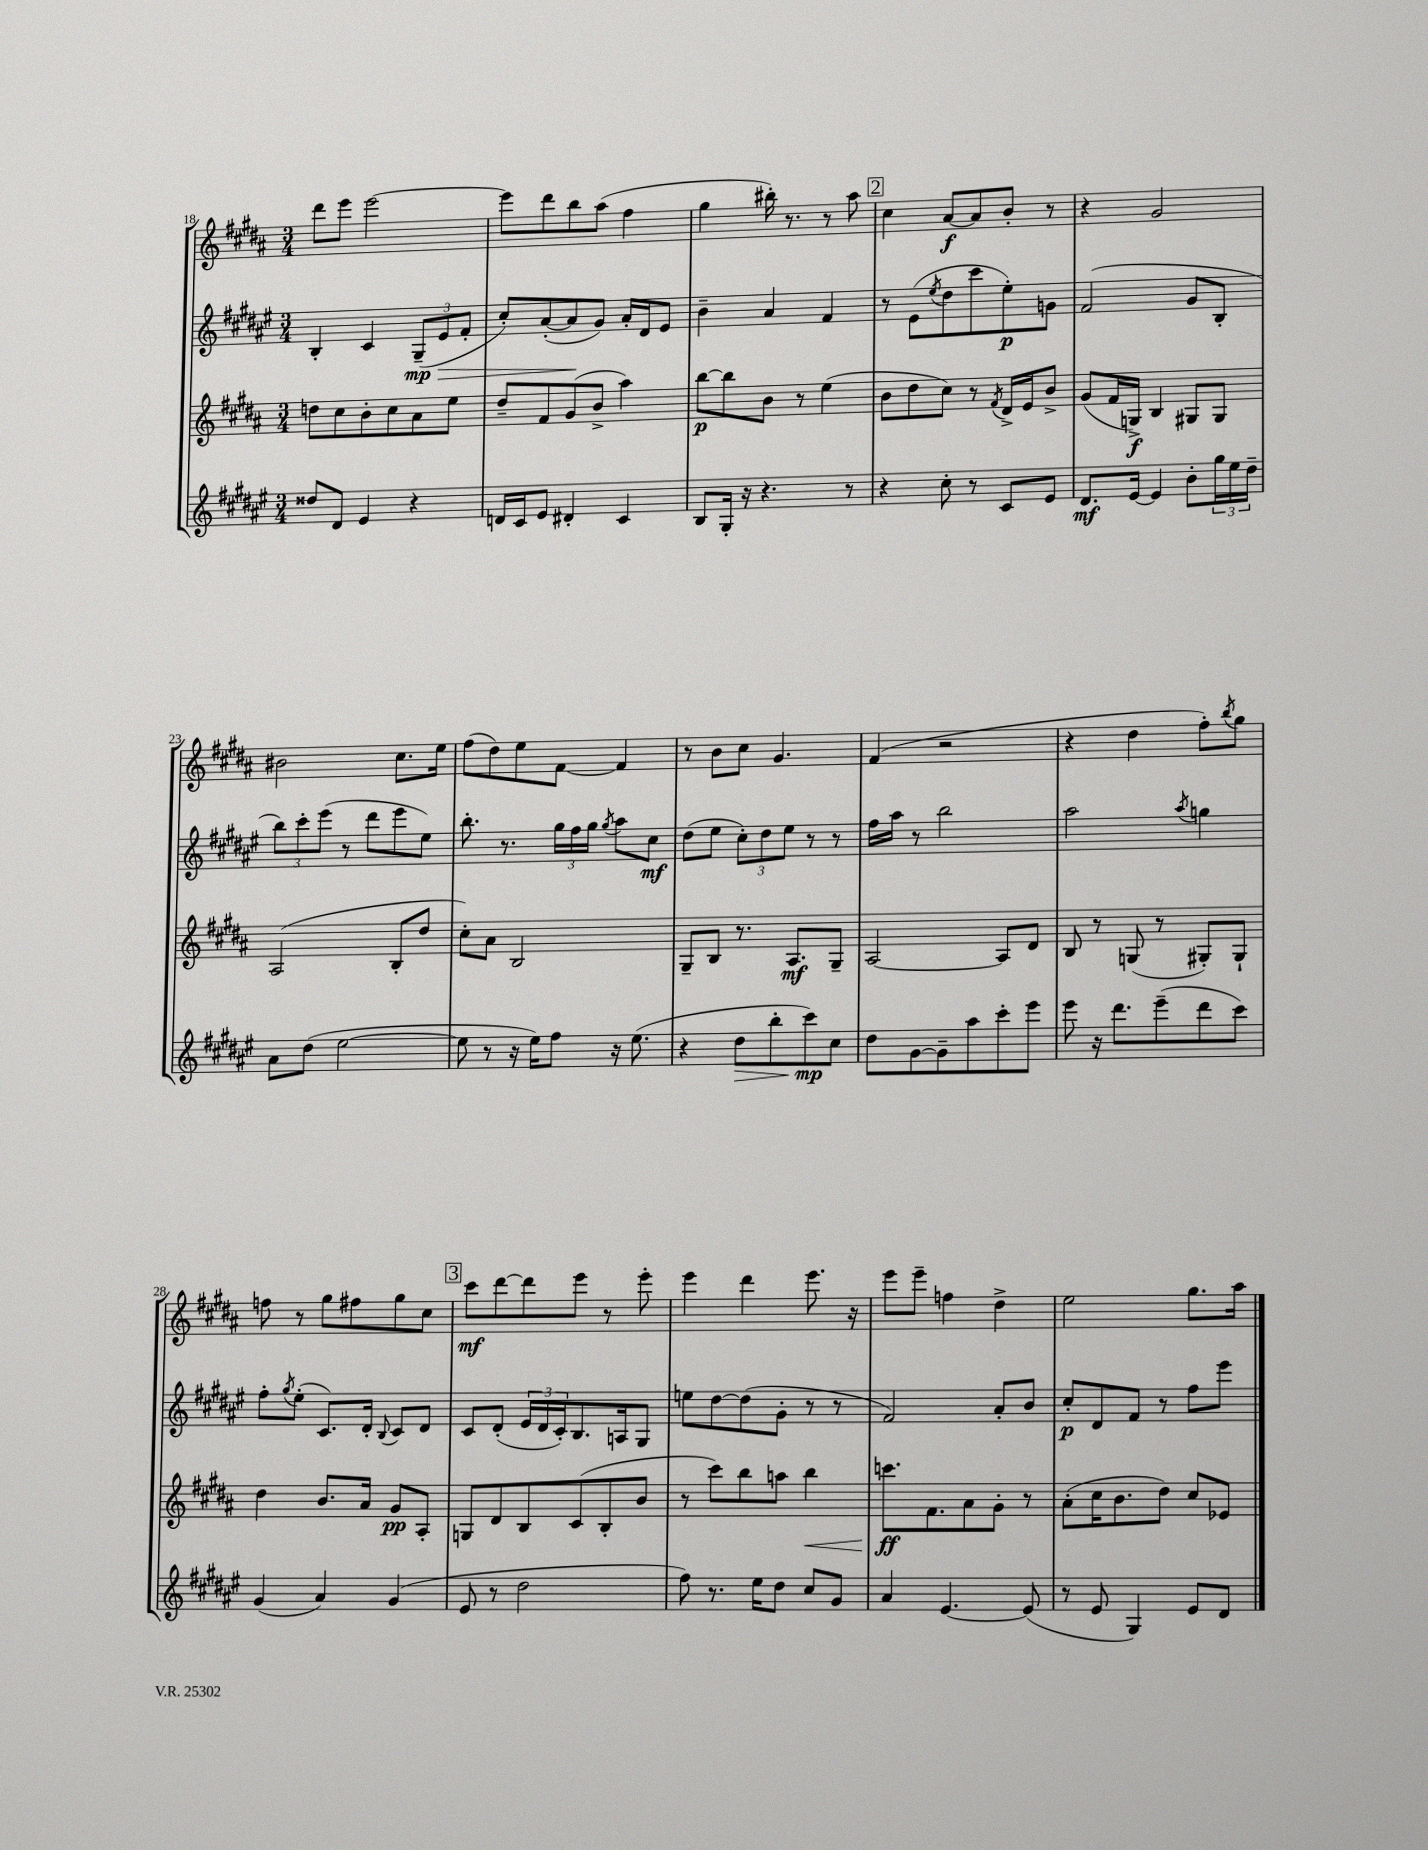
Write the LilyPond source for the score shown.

<<
\new StaffGroup <<
\new Staff = "s0" {
    \clef treble \key b \major \numericTimeSignature \time 3/4
    dis'''8 e'''8 e'''2~ |
    e'''8 dis'''8 b''8 ais''8( fis''4 |
    gis''4 bis''16-.) r8. r8 ais''8 |
    \mark \markup { \box "2" } cis''4 ais'8~\f ais'8 b'8-. r8 |
    r4 gis'2 |
    bis'2 cis''8. e''16 |
    fis''8( dis''8) e''8 fis'8~ fis'4 |
    r8 b'8 cis''8 gis'4. |
    fis'4( r2 |
    r4 dis''4 fis''8-.) \acciaccatura { b''8 } gis''8 |
    f''8 r8 gis''8 fis''8 gis''8 cis''8 |
    \mark \markup { \box "3" } cis'''8\mf dis'''8~ dis'''8 e'''8 r8 e'''8-. |
    e'''4 dis'''4 e'''8. r16 |
    e'''8 e'''8-- f''4 dis''4-> |
    e''2 gis''8. ais''16 \bar "|." |
}
\new Staff = "s1" {
    \clef treble \key fis \major \numericTimeSignature \time 3/4
    b4-. cis'4 \tuplet 3/2 { gis8--\mp\>( eis'8 fis'8-. } |
    cis''8-.) ais'8~-.( ais'8\! gis'8) ais'16-. dis'16 eis'8 |
    b'4-- ais'4 fis'4 |
    \mark \markup { \box "2" } r8 eis'8( \acciaccatura { eis''8 } dis''8 cis'''8 eis''8-.\p) g'8 |
    fis'2( gis'8 b8-. |
    \tuplet 3/2 { b''8) cis'''8-. eis'''8( } r8 dis'''8 eis'''8 eis''8) |
    b''8.-. r8. \tuplet 3/2 { gis''16 fis''16 gis''16 } \acciaccatura { gis''8 } ais''8 cis''8\mf |
    dis''8( eis''8 \tuplet 3/2 { cis''8-.) dis''8 eis''8 } r8 r8 |
    fis''16 ais''16 r8 b''2 |
    ais''2 \acciaccatura { ais''8 } g''4 |
    fis''8-. \acciaccatura { gis''8 } eis''8-.( cis'8.) dis'16-. \appoggiatura { b8 } cis'8 dis'8 |
    \mark \markup { \box "3" } cis'8 dis'8-.( \tuplet 3/2 { eis'16 dis'16 cis'16-.) } b8. a16 gis8 |
    e''8 dis''8~ dis''8( gis'8-. r8 r8 |
    fis'2) ais'8-. b'8 |
    cis''8-.\p dis'8 fis'8 r8 fis''8 eis'''8 \bar "|." |
}
\new Staff = "s2" {
    \clef treble \key b \major \numericTimeSignature \time 3/4
    d''8 cis''8 b'8-. cis''8 ais'8 e''8 |
    dis''8-- fis'8 gis'8( b'8-> ais''4) |
    b''8~\p b''8 b'8 r8 e''4( |
    \mark \markup { \box "2" } b'8 dis''8 cis''8) r8 \acciaccatura { fis'8 } dis'16-> e'16 b'8-> |
    gis'8( fis'16 g16->\f) b4 gis8 gis8 |
    ais2( b8-. dis''8 |
    cis''8-.) ais'8 b2 |
    gis8-- b8 r8. ais8.\mf gis8-- |
    ais2~ ais8 dis'8 |
    b8 r8 g8( r8 gis8-.) gis8-! |
    dis''4 b'8. ais'16 gis'8\pp ais8-. |
    \mark \markup { \box "3" } g8 dis'8 b8 cis'8( b8-. b'8 |
    r8 cis'''8) b''8 a''8 b''4\< |
    c'''8.\ff\! fis'8. ais'8 gis'8-. r8 |
    ais'8-.( cis''16 b'8. dis''8) cis''8 ees'8 \bar "|." |
}
\new Staff = "s3" {
    \clef treble \key fis \major \numericTimeSignature \time 3/4
    disis''8 dis'8 eis'4 r4 |
    d'16 cis'16 eis'8 dis'4-. cis'4 |
    b8 gis16-. r16 r4. r8 |
    \mark \markup { \box "2" } r4 cis''8-. r8 cis'8 eis'8 |
    dis'8.\mf eis'16~ eis'4 b'8-. \tuplet 3/2 { gis''16 eis''16 dis''16-- } |
    ais'8 dis''8( eis''2~ |
    eis''8 r8 r16 eis''16) fis''8 r16 eis''8.( |
    r4 dis''8\> b''8-. cis'''8\mp\!) cis''8 |
    dis''8 gis'8~ gis'8-- ais''8 cis'''8-. eis'''8 |
    eis'''8 r16 dis'''8. eis'''8--( dis'''8 cis'''8) |
    gis'4( ais'4) gis'4( |
    \mark \markup { \box "3" } eis'8 r8 dis''2 |
    fis''8) r8. eis''16 dis''8 cis''8 gis'8 |
    ais'4 eis'4.~ eis'8( |
    r8 eis'8 gis4) eis'8 dis'8 \bar "|." |
}
>>
>>
\layout { \context { \Score currentBarNumber = #18 } }
